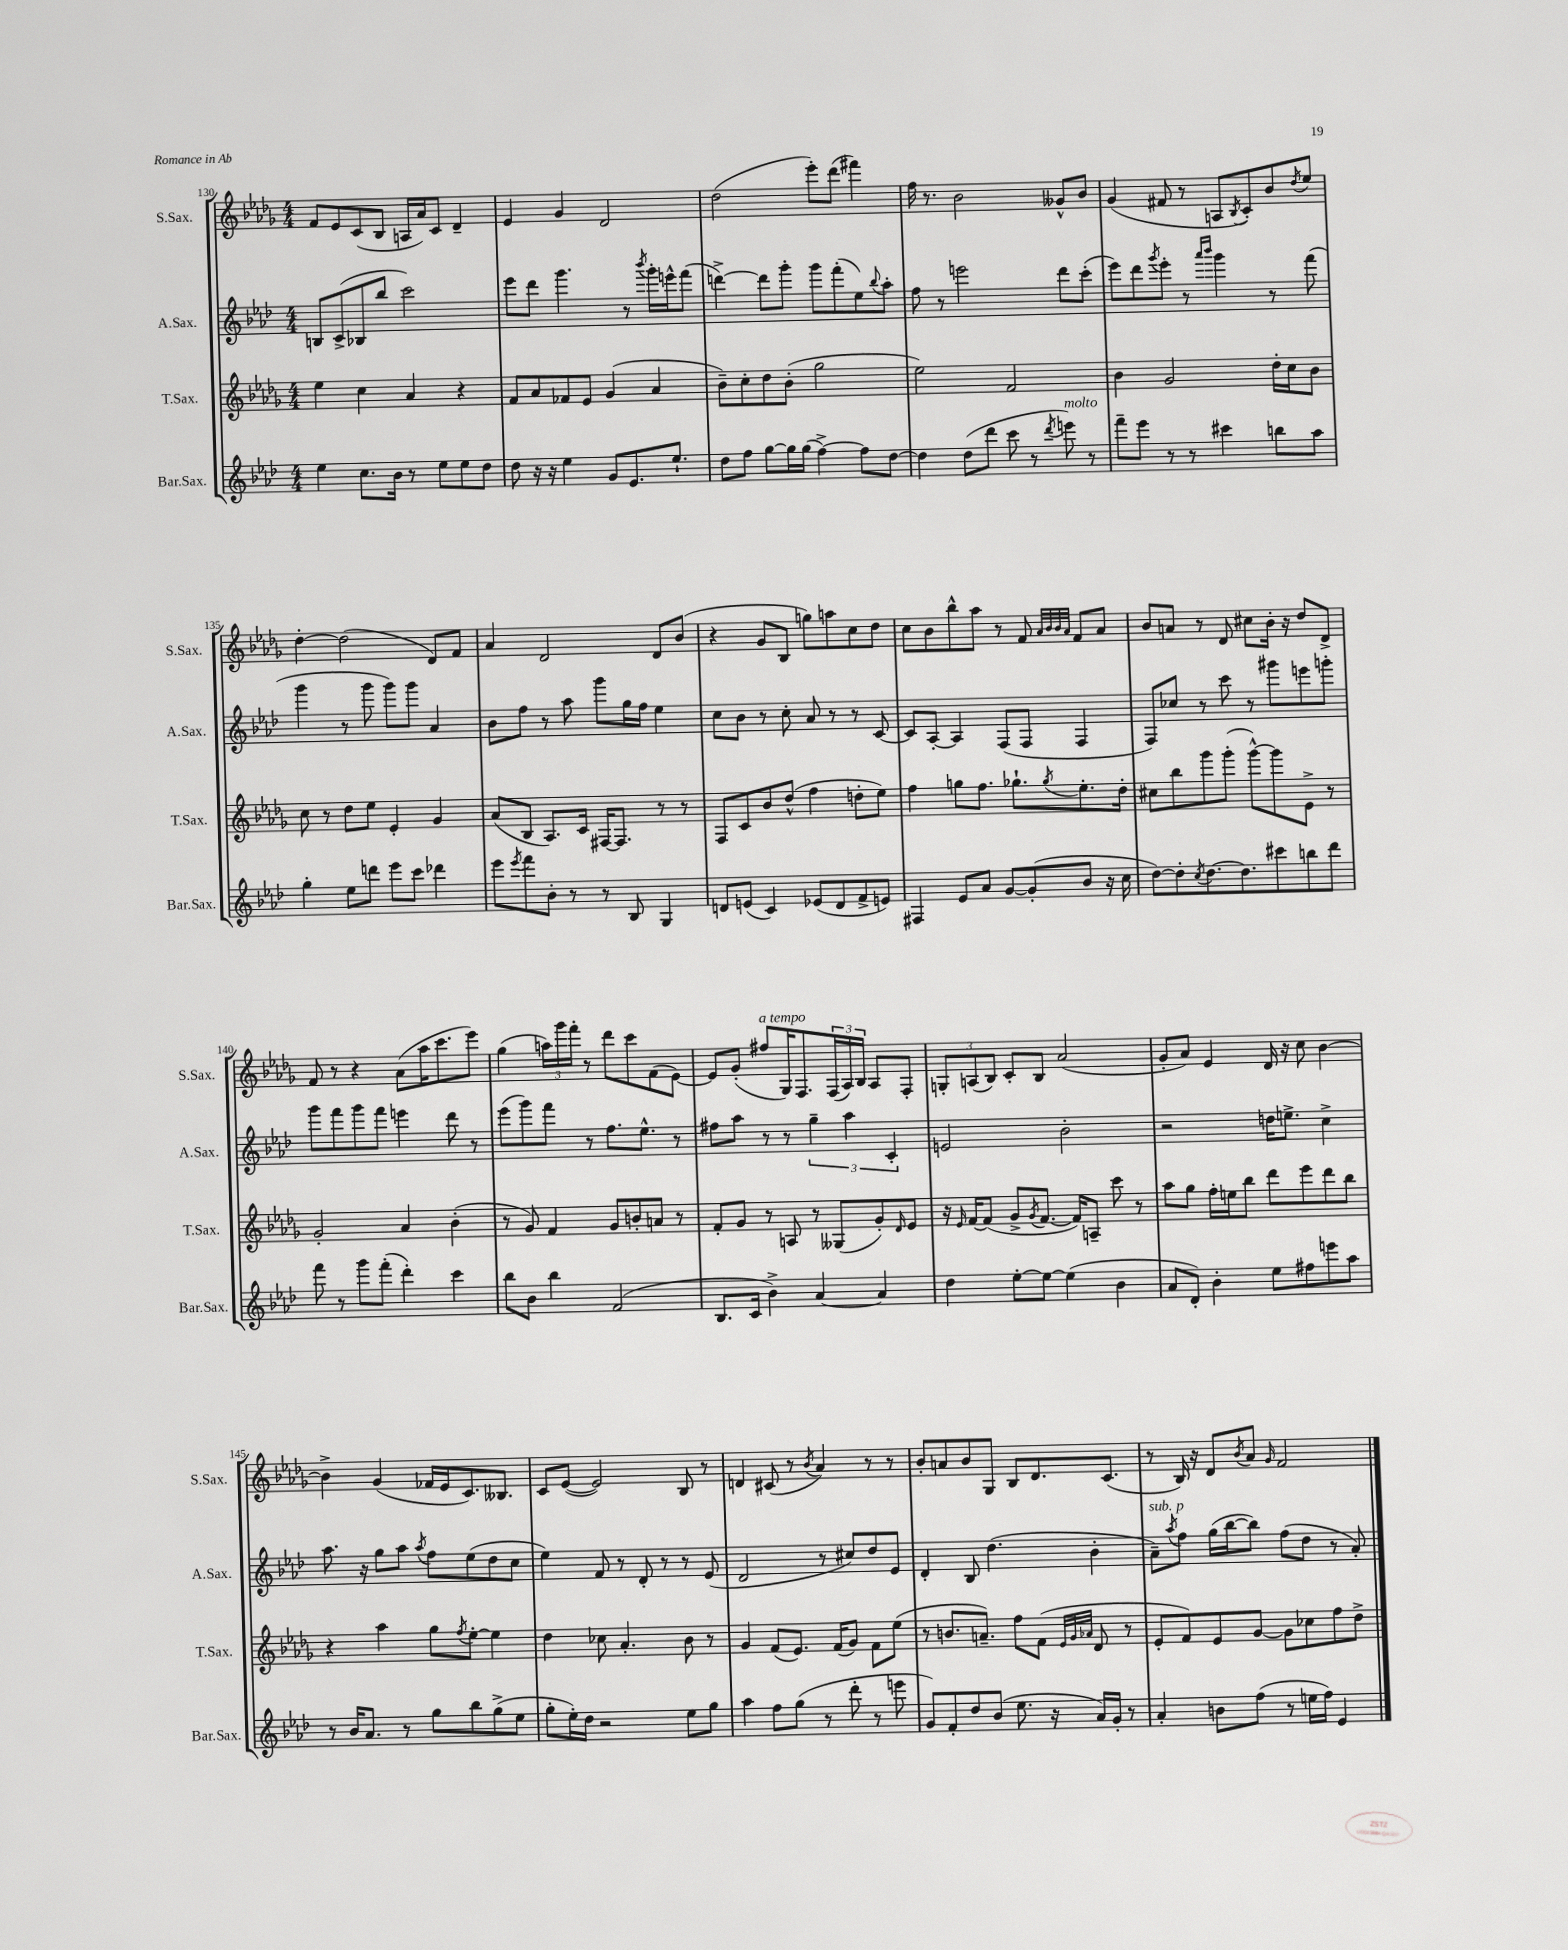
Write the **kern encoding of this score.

**kern	**kern	**kern	**kern
*staff4	*staff3	*staff2	*staff1
*clefG2	*clefG2	*clefG2	*clefG2
*k[b-e-a-d-]	*k[b-e-a-d-g-]	*k[b-e-a-d-]	*k[b-e-a-d-g-]
*M4/4	*M4/4	*M4/4	*M4/4
4ee-\	4ee-\	8B/L	8f/L
.	.	(8c^/	8e-/
8.cc\L	4cc\	8B-/	(8c/
.	.	8bb-/J	8B-/J
16b-\Jk	.	.	.
8r	4a-/	2ccc\)	16A/LL
.	.	.	16a-/J)
8ee-\L	.	.	8c/J
8ee-\	4r	.	4d-~/
8dd-\J	.	.	.
=	=	=	=
8dd-\	8f/L	8eee-\L	4e-/
16r	8a-/	8ddd-\J	.
16r	.	.	.
4ee-\	8f-/	4.ggg\	4g-/
.	8e-/J	.	.
8g/L	(4g-/	.	2d-/
8.e-/	.	8r	.
.	.	8qbbb-/	.
.	4a-/	16ggg'\LL	.
8.ee-`/J	.	16eee^^\J	.
.	.	(8fff\J	.
=	=	=	=
8dd-\L	8b-~\L)	[4ddd^\)	(2dd-\
8ff\J	8cc'\	.	.
[8gg\L	8dd-\	8ddd\]L	.
16gg\]L	(8b-'\J	8ggg'\J	.
(16gg\JJ	.	.	.
[4ff^\)	2gg-\	8ggg\L	8eee-'\L)
.	.	(8fff'\	(8ddd-\J
8ff\]L	.	8ee-\)	4fff#\)
.	.	8qqbb-/	.
[8dd-\J	.	8aa-'\J	.
=	=	=	=
4dd-\]	2ee-\)	8ff\	16ff\
.	.	.	8.r
.	.	8r	.
(8dd-\L	.	2eee\	2b-\
8ddd-\J	.	.	.
8ccc\	2f/	.	.
8r	.	.	.
8qddd-/	.	.	.
8eee\)	.	8ddd-\L	8g--^^/L
8r	.	(8ccc'\J	8b-/J
=	=	=	=
8fff~\L	4b-\	8eee-\L)	(4g-/
8eee-\J	.	8ddd-\	.
.	.	8qggg/	.
8r	2g-/	8eee-'\J	8f#/
8r	.	8r	8r
.	.	16qqaaa-/LL	.
.	.	16qqbbb-/JJ	.
4ccc#\	.	4ggg\	8A/L
.	.	.	8qB-/
.	.	.	8c'/)
8bb\L	16dd-'\LL	8r	8b-/
.	16cc\J	.	.
.	.	.	8qdd-/
8aa-\J	8b-\J	(8fff\	8ee-/J
=	=	=	=
4gg'\	8cc\	4ggg\	[4dd-'\
.	8r	.	.
8ee-\L	8dd-\L	8r	(2dd-\]
8ddd\J	8ee-\J	8ggg\	.
8eee-\L	4e-'/	8ggg\L)	.
8ccc\J	.	8ggg\J	.
4ddd-\	4g-/	4a-/	8d-/L)
.	.	.	8f/J
=	=	=	=
8eee-\L	(8a-/L	8b-\L	4a-/
8qeee-/	.	.	.
8fff\	8B-/J	8ff\J	.
8b-'\J	8.A-/L)	8r	2d-/
8r	.	8aa-\	.
.	16c/Jk	.	.
8r	[16F#/LK	8ggg\L	.
.	8.F#/]J	.	.
8B-/	.	16gg\L	.
.	.	16ff\JJ	.
4G/	8r	4ee-\	8d-/L
.	8r	.	(8b-/J
=	=	=	=
8d/L	8F/L	8cc\L	4r
(8e/J	8c/	8b-\J	.
4c/)	8b-/	8r	8g-/L
.	(8dd-^^/J	8cc'\	8B-/J
(8e-/L	4ff\	8a-/	8gg\L)
8d/	.	8r	8aa\
8f^/	8dd'\L	8r	8cc\
8e/J)	8ee-\J)	[8c/	8dd-\J
=	=	=	=
4F#/	4ff\	8c/]L	8cc\L
.	.	[8A-'/J	8b-\
8e-/L	8gg\L	4A-/]	8bb-^^\
8a-/J	8.ff\J	.	8aa-\J
[8g/L	.	(8F/L	8r
.	8.gg-`\L	.	.
(8g'/]	.	8F/J	8f/
.	.	.	32qqa-/LLL
.	.	.	32qqb-/
.	.	.	32qqb-/
.	8qgg-/	.	32qqa-/JJJ
8b-/J	8.ee-'\	4F/	8f/L
16r	.	.	8a-/J
16cc\	16dd-'\Jk	.	.
=	=	=	=
[8dd-\L)	8cc#\L	8F/L)	8b-/L
8dd-'\]	8bb-\	8cc-/J	8a/J
8qcc/	.	.	.
[8.dd-\	8ggg-\	8r	8r
.	(8ggg-'\J	8ccc\	8d-/
8.dd-\]	.	.	.
.	[8ggg-^^\L)	8r	8cc#\L
8ccc#\	8ggg-\]	8ggg#\L	16b-'\Jk
.	.	.	16r
8bb\	8e-^\J	8eee\	8dd-/L
8ddd-\J	8r	8ggg'\J	8d-^/J
=	=	=	=
8fff\	2g-'/	8ggg\L	8f/
8r	.	8fff\	8r
8ggg\L	.	8ggg\	4r
(8fff'\J	.	8fff\J	.
4ddd-'\)	4a-/	4eee\	(8a-\L
.	.	.	16aa-\K
.	.	.	8.ccc\
4ccc\	(4b-'\	8ddd-\	.
.	.	8r	8eee-\J)
=	=	=	=
8bb-\L	8r	(8eee-\L	(4gg-\
8b-\J	8g-/)	8ggg\)	.
4bb-\	4f/	8fff\J	24aa\LL)
.	.	.	24ggg-\
.	.	.	24fff'\JJ
.	.	8r	8r
(2f/	8g-/L	8.ff\L	8ddd-\L
.	8b'/	.	8ccc\
.	.	8.ee-^^\J	.
.	8a/J	.	(8f\
.	8r	8r	[8e-\J)
=	=	=	=
8.B-/L	8f'/L	8ff#\L	8e-/]L
.	8g-/J	8aa-\J	(8g-'/J
16c/Jk	.	.	.
4b-^\)	8r	8r	8ff#/L
.	8A/	8r	16G-/K)
.	.	.	8.F/
[4a-/	8r	6gg~\	.
.	(8G--/L	.	(24F/L
.	.	6aa-\	24A-/)
.	.	.	24B-/JJ
4a-/]	8g-'/)	.	8A-/L
.	.	6c'/	.
.	16qqd-/	.	.
.	8e-/J	.	8F'/J
=	=	=	=
4dd-\	16r	2e/	12G'/L
.	16qqe-/	.	.
.	[16f/LK	.	.
.	.	.	(12A/
.	(8f/]J	.	.
.	.	.	12B-/J)
[8ee-'\L	8g-^/L	.	8c'/L
.	8qg-/	.	.
8ee-\_J	[8.f/J	.	8B-/J
(4ee-\]	.	2b-'\	(2a-/
.	16f/]LK)	.	.
.	8A~/J	.	.
4b-\	8ccc\	.	.
.	8r	.	.
=	=	=	=
8a-/L	8aa-\L	2r	8g-'/L
8d-'/J)	8gg-\J	.	8a-/J)
4b-'\	16ff'\LL	.	4e-/
.	16ee\J	.	.
.	8bb-\J	.	.
8ee-\L	8ddd-\L	16dd\LK	16d-/
.	.	8.ee^\J	16r
8ff#\	8eee-\	.	8cc\
8eee\	8ddd-\	4cc^\	[4b-\
8aa-\J	8bb-\J	.	.
=	=	=	=
8r	4r	8.aa-\	4b-^\]
16b-/LK	.	.	.
8.a-/J	.	16r	.
.	4aa-\	8gg\L	(4g-/
8r	.	8aa-\J	.
.	.	8qaa-/	.
8gg\L	8gg-\L	8ff\L	16f-/LL
.	.	.	16e-/J
.	8qff/	.	.
8bb-\	[8ee-'\J	(8ee-\	8.c/)
(8gg^\	4ee-\]	8dd-\	.
.	.	.	8.B--/J
8ee-\J	.	8cc\J	.
=	=	=	=
8gg'\L	4dd-\	4ee-\)	8c/L
16ee-'\L)	.	.	([8e-/J
16dd-\JJ	.	.	.
2r	8cc-\	8f/	2e-/])
.	4.a-'/	8r	.
.	.	8d-'/	.
.	.	8r	.
8ee-\L	8b-\	8r	8B-/
8gg\J	8r	(8e-/	8r
=	=	=	=
4aa-\	4g-/	2d-/	4d/
8ff\L	(8f/L	.	(8c#/
(8gg\J	8.e-/J)	.	8r
.	.	.	8qb-/
8r	.	8r	4a-/)
.	(16f/LK	.	.
8ddd-'\	8g-/J)	8cc#/L)	.
8r	8f\L	8dd-/	8r
8eee\	(8ee-\J	8e-/J	8r
=	=	=	=
8g/L)	8r	4d-'/	8b-'/L
8f'/	8.b/L	.	8a/
8dd-/	.	8B-/	8b-/
.	8.a~/J)	.	.
(8b-/J	.	(4.dd-\	8G-/J
8.ee-\	8ff\L	.	8B-/L
.	(8f\J	.	8.d-/
16r	.	.	.
.	32qqe-/LLL	.	.
.	32qqg-/	.	.
.	32qqa-/JJJ	.	.
16a-/LL)	8d-/	4b-'\	.
16g'/JJ	.	.	(8.c/J
8r	8r	.	.
=	=	=	=
4a-'/	8e-'/L	8a-~\L)	8r
.	.	8qaa-/	.
.	8f/)	8ff\J	16B-/)
.	.	.	16r
8b\L	8e-/	(16gg\LL	8d-/L
.	.	[16bb-\J	.
.	.	.	8qb-/
(8ff\J	[8g-/J	8bb-\]J)	8a-/J
.	.	.	16qqg-/
8r	8g-\]L	(8ff\L	2f/
16ee\LL	8cc-\	8dd-\J	.
16ff\JJ)	.	.	.
4e-/	8ff\	8r	.
.	8dd-^\J	8a-'/)	.
==	==	==	==
*-	*-	*-	*-
